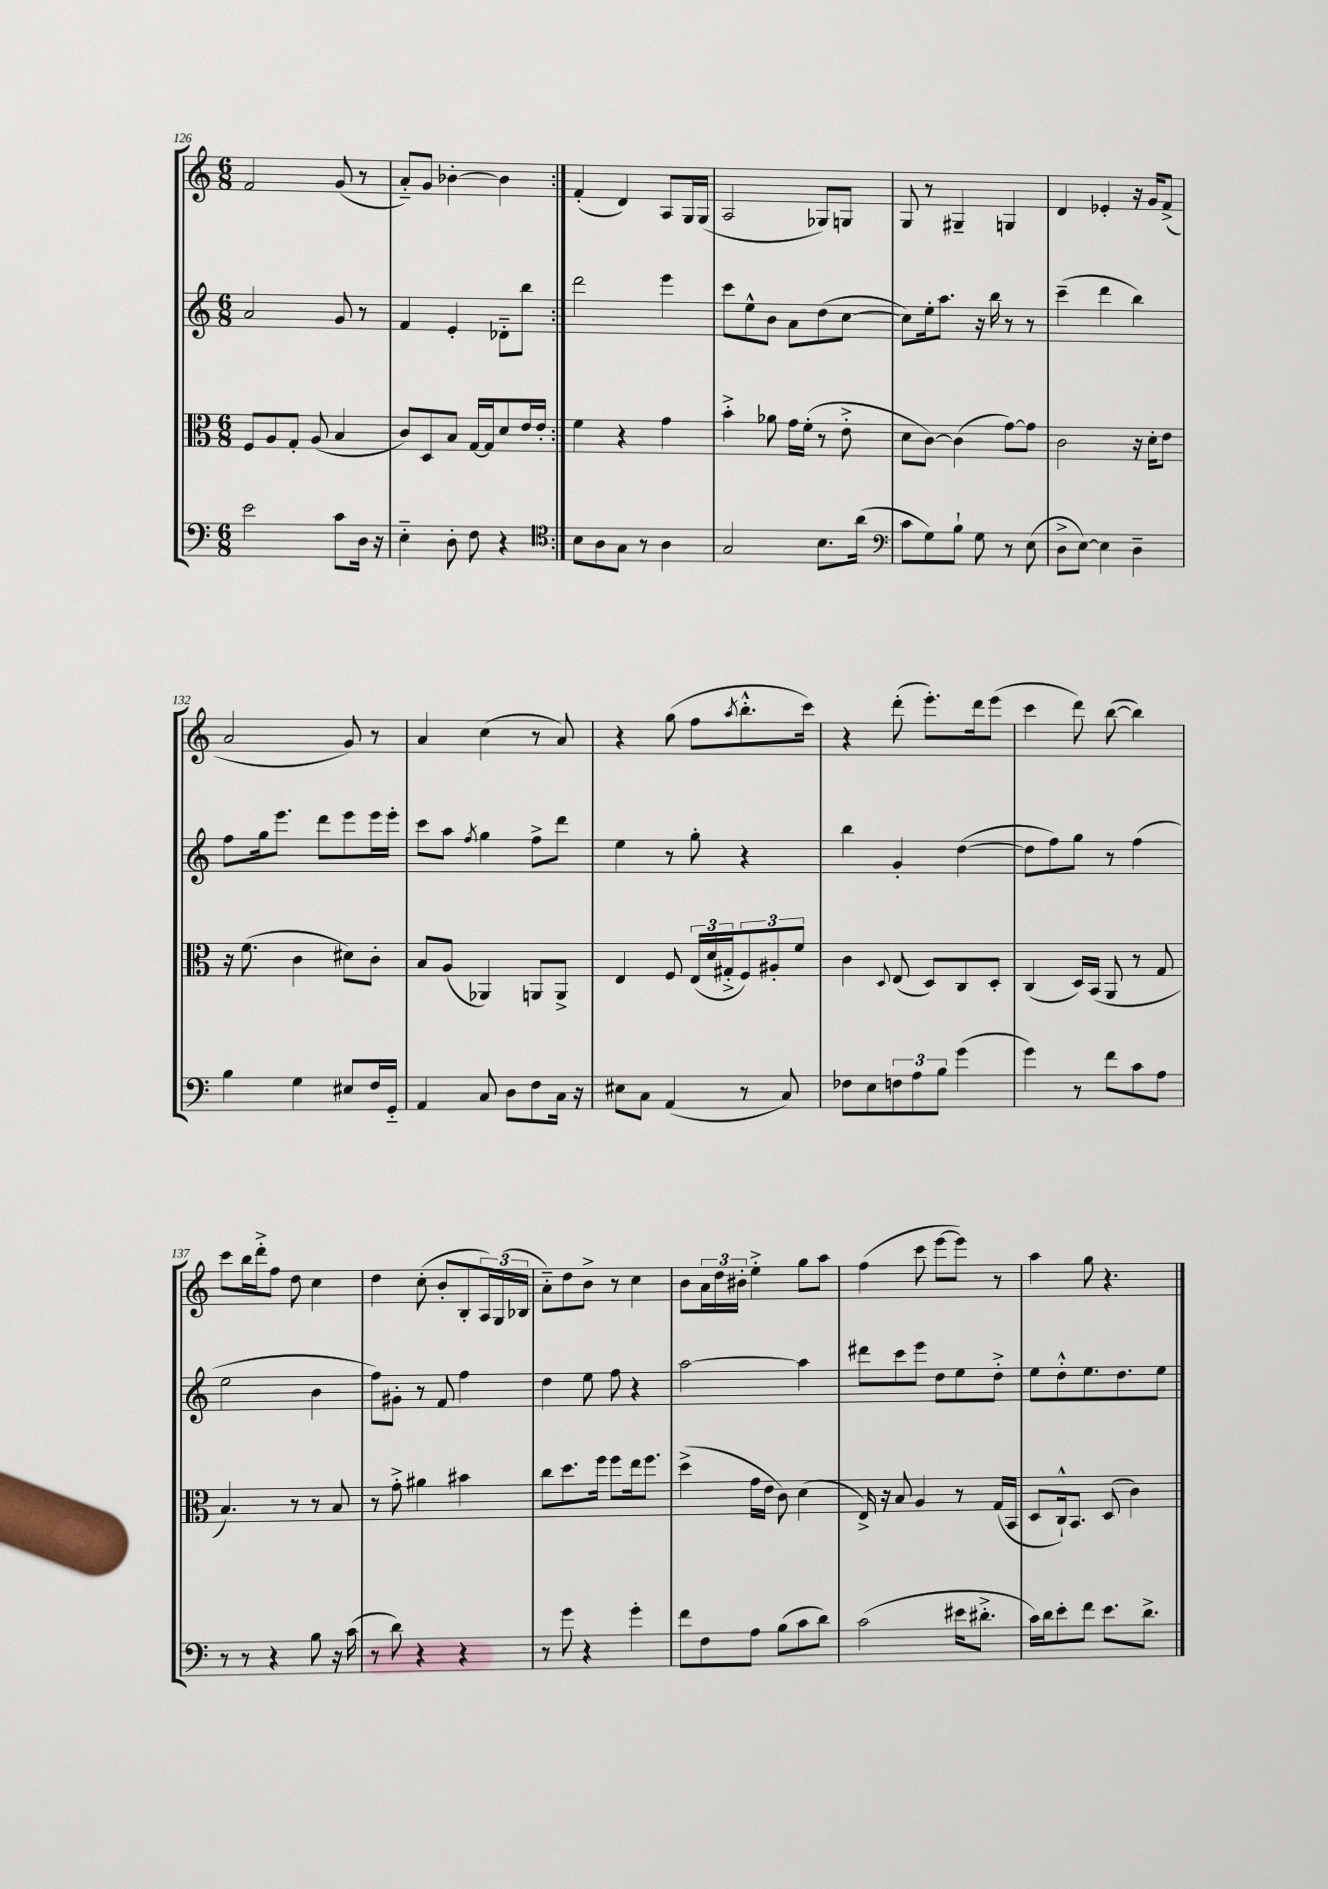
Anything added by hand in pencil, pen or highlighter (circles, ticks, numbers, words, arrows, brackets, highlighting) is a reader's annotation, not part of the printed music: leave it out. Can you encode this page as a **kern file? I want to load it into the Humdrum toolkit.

**kern	**kern	**kern	**kern
*staff4	*staff3	*staff2	*staff1
*clefF4	*clefC3	*clefG2	*clefG2
*k[]	*k[]	*k[]	*k[]
*M6/8	*M6/8	*M6/8	*M6/8
2e	8F	2a	2f
.	8A	.	.
.	8G'	.	.
.	(8A	.	.
8c	4B	8g	(8g
16D	.	8r	8r
16r	.	.	.
=	=	=	=
4E'~	8c)	4f	8a'~)
.	8D	.	8g
8D'	8B	4e'	[4b-'
8F	[16G	.	.
.	16G]	.	.
4r	8d	8d-'~	4b-]
.	16e	8bb	.
.	16e'	.	.
=:|!	=:|!	=:|!	=:|!
*clefC4	*	*	*
8B	4f	2ddd	(4f'
8A	.	.	.
8G	4r	.	4d)
8r	.	.	.
4A	4g	4eee	8A
.	.	.	16G
.	.	.	(16G
=	=	=	=
2G	4b'^	8ccc	2A
.	.	8ee^^	.
.	8a-	8b	.
.	16g	8a	.
.	(16f'	.	.
8.B	8r	(8dd	8G-)
.	8e'^	[8cc	8G
(16a	.	.	.
=	=	=	=
*clefF4	*	*	*
8c	8d	8cc])	8G
8G)	[8c)	16ee'	8r
.	.	8.aa	.
8B`	(4c]	.	4G#~
8G	.	16r	.
.	.	16bb	.
8r	[8g)	8r	4G
(8E	8g]	8r	.
=	=	=	=
8D^	2c	(4ccc~	4d
[8E)	.	.	.
4E]	.	4ddd	4e-'
4D~	16r	4bb)	16r
.	16d'	.	16g
.	8e	.	(8f^
=	=	=	=
4B	16r	8ff	2a
.	(8.f	.	.
.	.	16gg	.
.	.	8.eee	.
4G	4c	.	.
.	.	8ddd	.
8E#	8d#)	8eee	8g)
16F	8c'	16eee	8r
16GG'~	.	16eee'	.
=	=	=	=
4AA	8B	8ccc	4a
.	(8A	8aa	.
.	.	8qff	.
8C	4AA-)	4gg	(4cc
8D	.	.	.
8F	8AA	8ff^	8r
16C	8AA^	8ddd	8a)
16r	.	.	.
=	=	=	=
8E#	4E	4ee	4r
8C	.	.	.
(4AA	8F	8r	(8gg
.	(24E	8gg'	8ff
.	24d	.	.
.	24G#'^	.	.
.	.	.	8qaa
8r	12F)	4r	8.bb'^^
.	12A#'	.	.
8C)	.	.	.
.	12f	.	.
.	.	.	16ccc)
=	=	=	=
8F-	4c	4bb	4r
8E	.	.	.
.	8qqD	.	.
12F	(8E	4g'	(8ddd'
12A	.	.	.
.	8D)	.	8.eee')
12B	.	.	.
(4g	8C	([4dd	.
.	.	.	16ddd
.	8D'	.	(8eee
=	=	=	=
4g)	(4C	8dd]	4ccc
.	.	8ff)	.
8r	16D)	8gg	8ddd)
.	(16BB	.	.
8f	8AA	8r	([8bb
8c	8r	(4ff	4bb])
8A	8G	.	.
=	=	=	=
8r	4.B)	2ee	8ccc
8r	.	.	16bb
.	.	.	16ddd'^
4r	.	.	8ff
.	8r	.	8dd
8B	8r	4b	4cc
16r	8B	.	.
(16c	.	.	.
=	=	=	=
8r	8r	8ff)	4dd
8d)	8g'^	8g#'	.
4r	4a#	8r	(8cc'
.	.	8f	8b'
4r	4b#	4ff	8B'
.	.	.	24A)
.	.	.	(24G
.	.	.	24B-
=	=	=	=
8r	8cc	4dd	8a'~)
8g	8.dd	.	8dd
4r	.	8ee	8b^
.	16ff	.	.
.	8ff	8ff	8r
4g'	16ee	4r	4cc
.	8.ff	.	.
=	=	=	=
8f	(4dd^	[2aa	8b
8F	.	.	24a
.	.	.	24dd
.	.	.	24b#'
8A	16g	.	4ee'^
.	16e	.	.
(8B	8c)	.	.
8c	(4d	4aa]	8gg
8d)	.	.	8aa
=	=	=	=
(2c	16E^)	8ddd#	(4ff
.	16r	.	.
.	8B	8ccc	.
.	4A	8eee	8ccc
.	.	8dd	[8eee
16e#	8r	8ee	8eee])
8.d#'^	.	.	.
.	(16G	8dd'^	8r
.	16BB	.	.
=	=	=	=
16c)	8D	8ee	4aa
16d	.	.	.
8e'	16C`^^)	8dd'^^	.
.	8.BB	.	.
8f	.	8.ee	8gg
8.e	(8D	.	4.r
.	.	8.dd	.
.	4c)	.	.
8.d^	.	.	.
.	.	8ee	.
==	==	==	==
*-	*-	*-	*-
